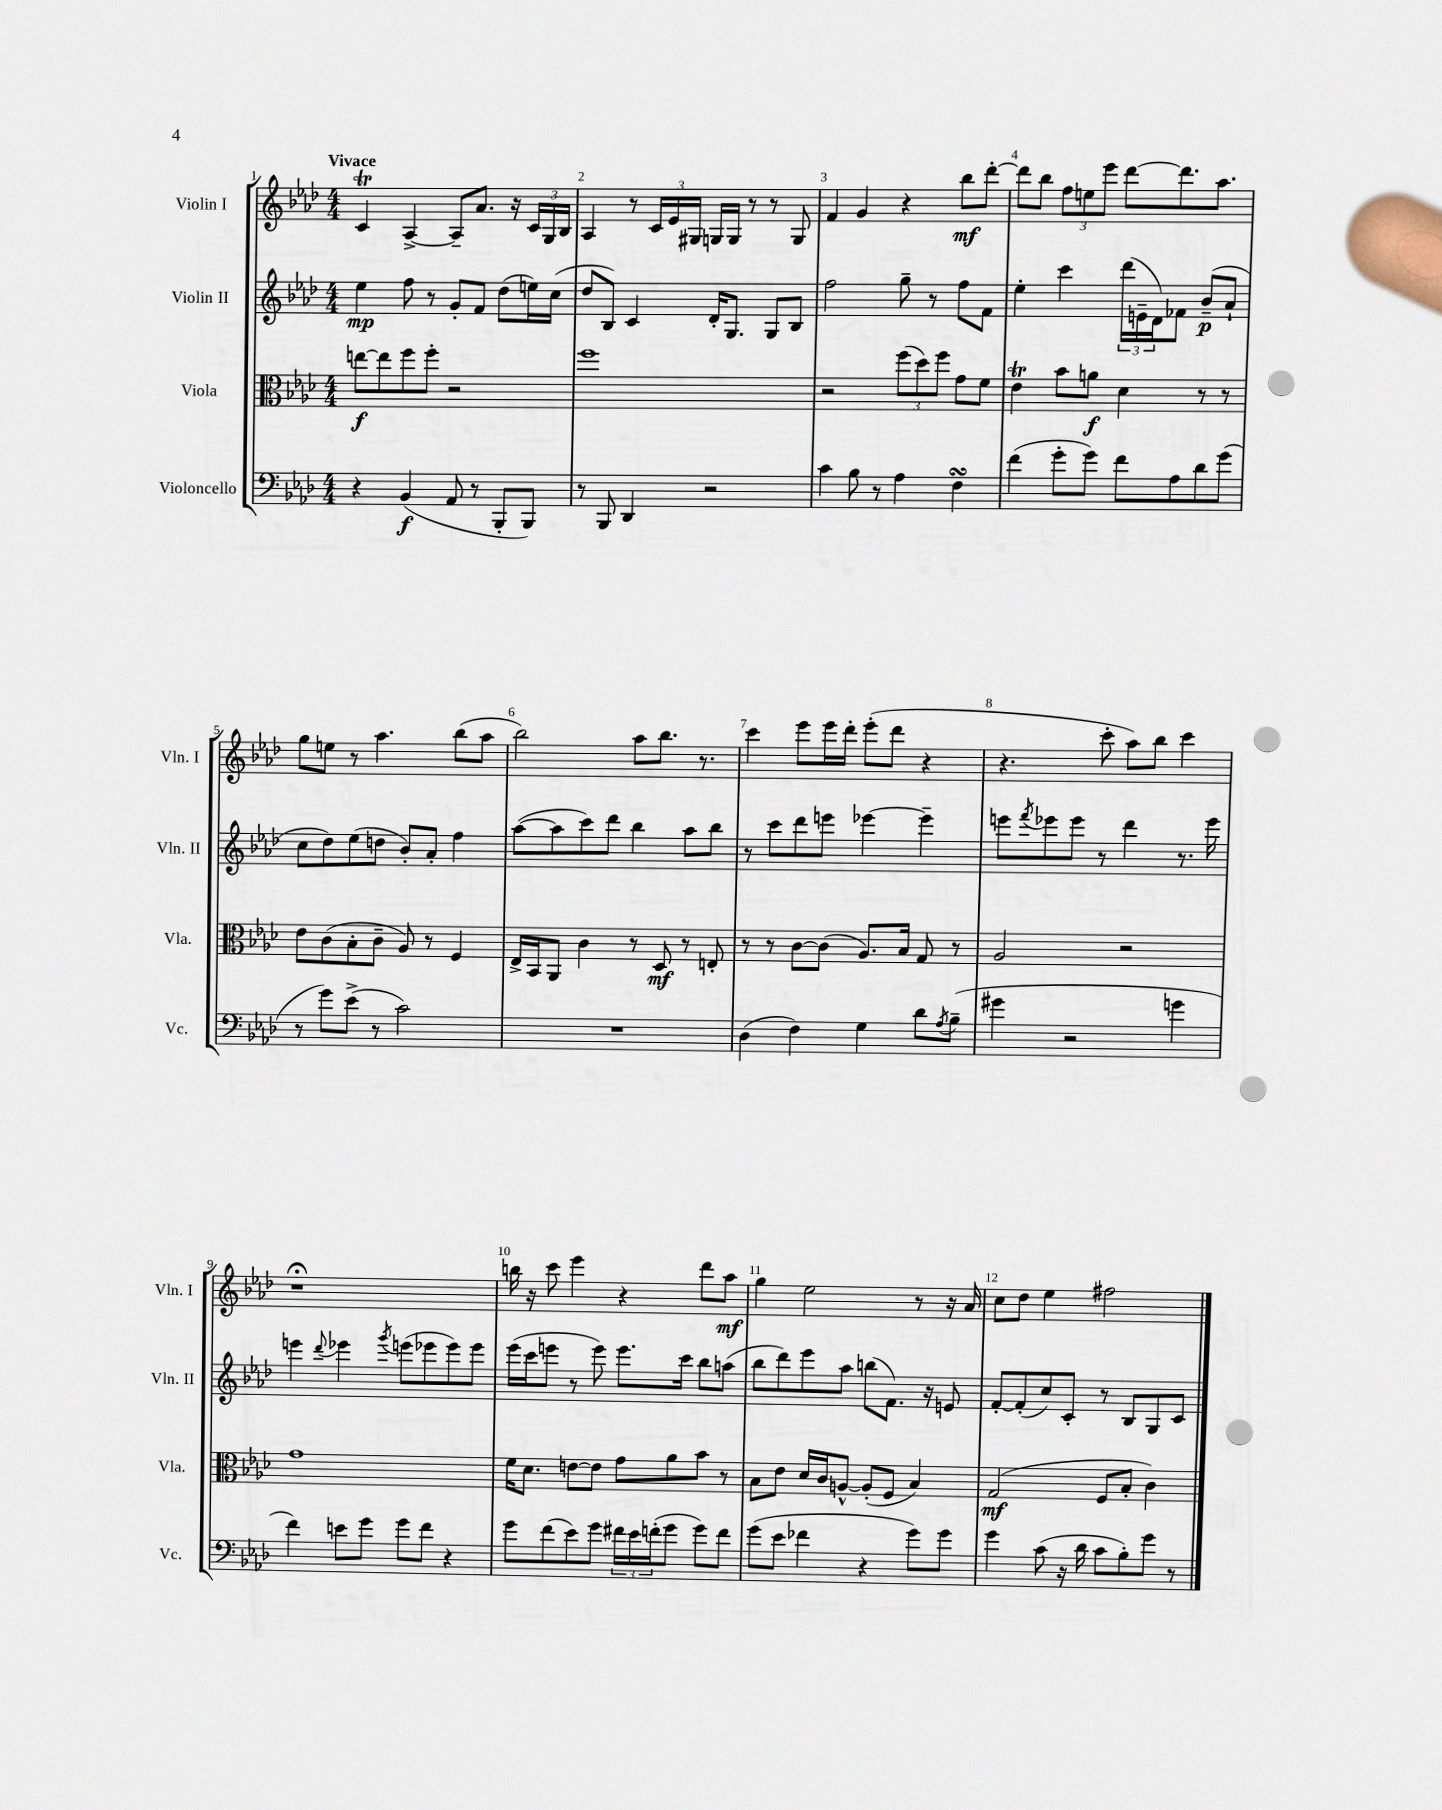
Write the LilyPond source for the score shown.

<<
\new StaffGroup <<
\new Staff = "s0" \with { instrumentName = "Violin I" shortInstrumentName = "Vln. I" } {
    \clef treble \key aes \major \numericTimeSignature \time 4/4 \tempo "Vivace"
    c'4\trill aes4~-> aes8-- aes'8. r16 \tuplet 3/2 { c'16 g16 bes16 } |
    aes4 r8 \tuplet 3/2 { c'16 ees'16 gis16 } g16 g16 r8 r8 g8 |
    f'4 g'4 r4 bes''8\mf des'''8~-. |
    des'''8 bes''8 \tuplet 3/2 { f''8 e''8 ees'''8 } des'''8~ des'''8. aes''8. |
    g''8 e''8 r8 aes''4. bes''8( aes''8 |
    bes''2) aes''8 bes''8. r8. |
    c'''4 ees'''8 ees'''16 des'''16-. ees'''8-.( des'''8 r4 |
    r4. c'''8-. aes''8) bes''8 c'''4 |
    r1\fermata |
    b''16 r16 c'''8 ees'''4 r4 des'''8 aes''8\mf |
    g''4 ees''2 r8 r16 aes'16 |
    c''8 des''8 ees''4 fis''2 \bar "|." |
}
\new Staff = "s1" \with { instrumentName = "Violin II" shortInstrumentName = "Vln. II" } {
    \clef treble \key aes \major \numericTimeSignature \time 4/4
    ees''4\mp f''8 r8 g'8-. f'8 des''8( e''16) c''16( |
    des''8 bes8) c'4 des'16-. g8. g8 bes8 |
    f''2 g''8-- r8 f''8 f'8 |
    ees''4-. c'''4 \tuplet 3/2 { des'''16( e'16-- des'16) } fes'8 bes'8--\p( aes'8-! |
    c''8 des''8) ees''8( d''8 bes'8-.) aes'8-. f''4 |
    aes''8~( aes''8 c'''8) des'''8 bes''4 aes''8 bes''8 |
    r8 c'''8 des'''8 e'''8 ees'''4~ ees'''4-- |
    e'''8 \acciaccatura { f'''8 } ees'''8 ees'''8 r8 des'''4 r8. ees'''16 |
    e'''4 \appoggiatura { des'''8 } ees'''4 \acciaccatura { g'''8 } e'''8( ees'''8 ees'''8) ees'''8 |
    ees'''16( c'''16 e'''8 r8 e'''8) e'''8. c'''16 bes''8 a''8( |
    bes''8 des'''8) ees'''8 aes''8 b''8( f'8.) r16 e'8 |
    f'8~-. f'8-.( c''8) c'8-. r8 bes8 g8 c'8 \bar "|." |
}
\new Staff = "s2" \with { instrumentName = "Viola" shortInstrumentName = "Vla." } {
    \clef alto \key aes \major \numericTimeSignature \time 4/4
    e''8~\f e''8 f''8 f''8-. r2 |
    f''1 |
    r2 \tuplet 3/2 { f''8( des''8) f''8 } g'8 f'8 |
    ees'4\trill bes'8 a'8\f des'4 r8 r8 |
    ees'8 c'8( bes8-. c'8-- aes8) r8 f4 |
    ees16-> bes,16 aes,8 c'4 r8 des8\mf r8 e8-. |
    r8 r8 c'8~ c'8( aes8.) bes16 g8 r8 |
    aes2 r2 |
    g'1 |
    f'16 des'8. e'8~ e'8 g'8 aes'8 bes'8 r8 |
    bes8 ees'8 des'16 c'16 a8~-^ a8-.( f8 bes4) |
    g2\mf( f8 bes8-. c'4) \bar "|." |
}
\new Staff = "s3" \with { instrumentName = "Violoncello" shortInstrumentName = "Vc." } {
    \clef bass \key aes \major \numericTimeSignature \time 4/4
    r4 bes,4\f( aes,8 r8 bes,,8-. bes,,8) |
    r8 bes,,8 des,4 r2 |
    c'4 bes8 r8 aes4 f4\turn |
    f'4( g'8-. g'8) f'8 aes8 des'8 g'8( |
    r8 g'8) ees'8->( r8 c'2) |
    R1 |
    des4( f4) g4 des'8 \acciaccatura { aes8 } bes8--( |
    gis'4 r2 g'4 |
    f'4) e'8 g'8 g'8 f'8 r4 |
    g'8 f'8( ees'8) g'8 \tuplet 3/2 { fis'16 ees'16 f'16-.( } g'8 g'8) f'8 |
    g'8( ees'8 fes'4 r4 g'8) g'8 |
    g'4 c'8( r16 des'16 c'8 bes8-.) g'8 r8 \bar "|." |
}
>>
>>
\layout { \context { \Score \override BarNumber.break-visibility = ##(#f #t #t) barNumberVisibility = #all-bar-numbers-visible } }
